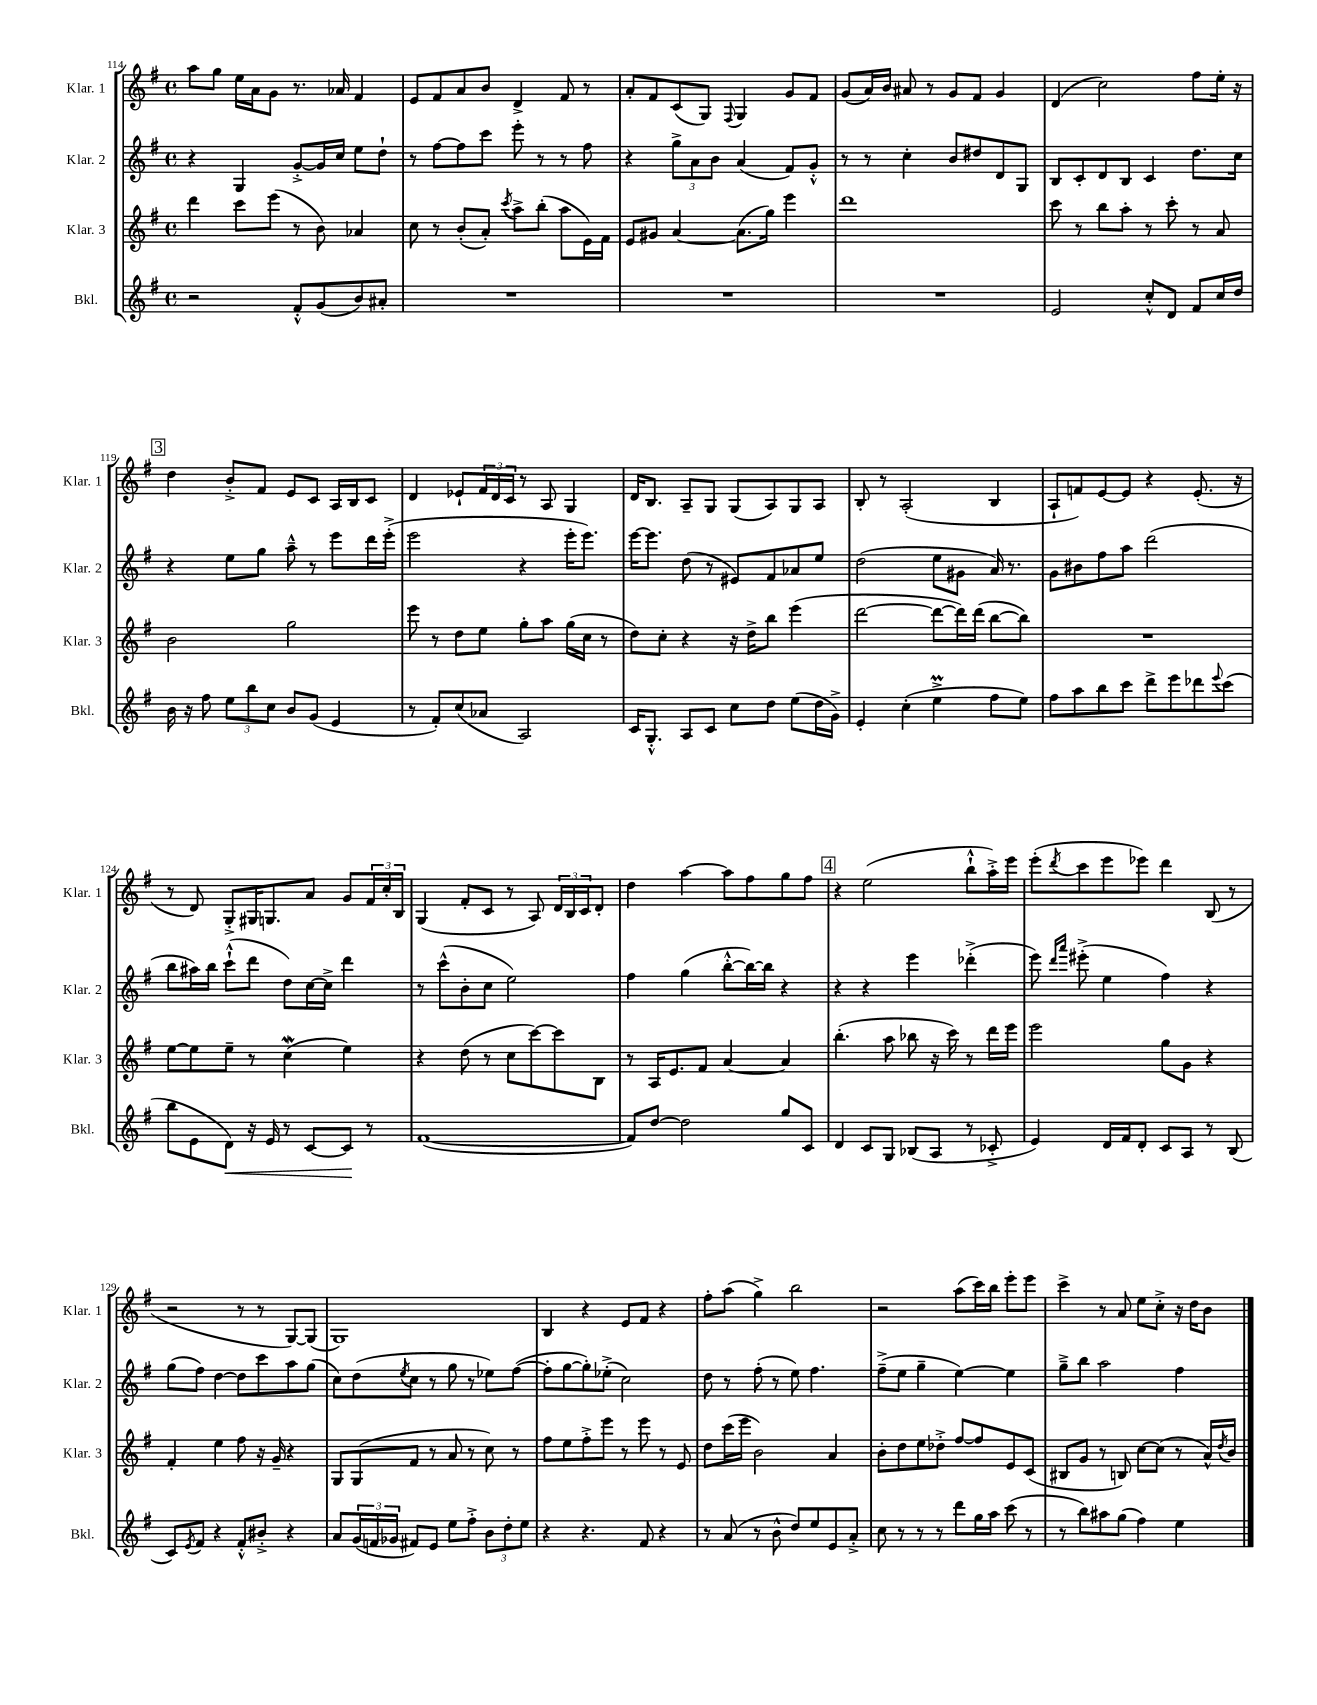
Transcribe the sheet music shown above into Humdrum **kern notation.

**kern	**kern	**kern	**kern
*staff4	*staff3	*staff2	*staff1
*clefG2	*clefG2	*clefG2	*clefG2
*k[f#]	*k[f#]	*k[f#]	*k[f#]
*M4/4	*M4/4	*M4/4	*M4/4
*met(c)	*met(c)	*met(c)	*met(c)
2r	4ddd	4r	8aa
.	.	.	8gg
.	8ccc	4G	16ee
.	.	.	16a
.	(8eee	.	8g
8f#'^^	8r	[8g'^	8.r
(8g	8b)	16g]	.
.	.	16cc	16a-
8b)	4a-	8ee	4f#
8a#'	.	8dd`	.
=	=	=	=
1r	8cc	8r	8e
.	8r	[8ff#	8f#
.	(8b'	8ff#]	8a
.	8a')	8ccc	8b
.	8qccc	.	.
.	8aa^	8eee'	4d^
.	(8bb'	8r	.
.	8aa	8r	8f#
.	16e)	8ff#	8r
.	16f#	.	.
=	=	=	=
1r	8e	4r	8a'
.	8g#	.	8f#
.	[4a	12gg^	(8c
.	.	12a	.
.	.	.	8G)
.	.	12b	.
.	.	.	8qqF#
.	(8.a]	(4a	4G
.	16gg)	.	.
.	4eee	8f#)	8g
.	.	8g'^^	8f#
=	=	=	=
1r	1ddd	8r	(8g
.	.	8r	16a)
.	.	.	16b
.	.	4cc'	8a#
.	.	.	8r
.	.	8b	8g
.	.	8dd#	8f#
.	.	8d	4g
.	.	8G	.
=	=	=	=
2e	8ccc	8B	(4d
.	8r	8c'	.
.	8bb	8d	2cc)
.	8aa'	8B	.
8cc'^^	8r	4c	.
8d	8ccc'	.	.
8f#	8r	8.dd	8ff#
16cc	8a	.	16ee'
16dd	.	16cc	16r
=	=	=	=
16b	2b	4r	4dd
16r	.	.	.
8ff#	.	.	.
12ee	.	8ee	8b'^
12bb	.	.	.
.	.	8gg	8f#
12cc	.	.	.
8b	2gg	8aa~^^	8e
(8g	.	8r	8c
4e	.	8eee	16A
.	.	.	16B
.	.	16ddd	8c
.	.	(16eee'^	.
=	=	=	=
8r	8eee	2eee	4d
8f#')	8r	.	.
(8cc	8dd	.	8e-`
8a-	8ee	.	24f#
.	.	.	24d
.	.	.	24c
2A)	8gg'	4r	8r
.	8aa	.	8A
.	(16gg	16eee'	4G
.	16cc	8.eee)	.
.	8r	.	.
=	=	=	=
16c	8dd)	[16eee	16d
8.G'^^	.	8.eee]	8.B
.	8cc'	.	.
8A	4r	(8dd	8A~
8c	.	8r	8G
8cc	16r	8e#)	(8G
.	16dd^	.	.
8dd	8bb	8f#	8A)
(8ee	(4eee	8a-	8G
16dd	.	8ee	8A
16g^)	.	.	.
=	=	=	=
4e'	[2ddd	(2dd	8B'
.	.	.	8r
(4cc'	.	.	(2A'
4ee^	8ddd_	8ee	.
.	16ddd])	8g#	.
.	(16ddd	.	.
8ff#	[8bb	16a)	4B
.	.	8.r	.
8ee)	8bb])	.	.
=	=	=	=
8ff#	1r	8g	8A`
8aa	.	8b#	8f)
8bb	.	8ff#	[8e
8ccc	.	8aa	8e]
8ddd^	.	(2ddd	4r
8eee	.	.	.
8ddd-	.	.	(8.e'
8qqeee	.	.	.
(8ccc	.	.	.
.	.	.	16r
=	=	=	=
8bb	[8ee	8bb	8r
8e	8ee]	16aa#)	8d)
.	.	16bb	.
8d)	8ee~	(8ccc`^^	8G'^
16r	8r	8ddd	16G#
16e	.	.	8.G
8r	(4cc	8dd)	.
[8c	.	[16cc	8a
.	.	16cc^]	.
8c]	4ee)	4ddd	8g
8r	.	.	24f#
.	.	.	24cc'
.	.	.	24B
=	=	=	=
([1f#	4r	8r	(4G
.	.	(8ccc^^	.
.	(8dd	8b'	8f#'
.	8r	8cc	8c
.	8cc	2ee)	8r
.	[8ccc)	.	8A)
.	8ccc]	.	24d
.	.	.	24B
.	.	.	24c
.	8B	.	8d'
=	=	=	=
8f#])	8r	4ff#	4dd
[8dd	16A	.	.
.	8.e	.	.
2dd]	.	(4gg	[4aa
.	8f#	.	.
.	[4a	[8bb'^^	8aa]
.	.	16bb_)	8ff#
.	.	16bb]	.
8gg	4a]	4r	8gg
8c	.	.	8ff#
=	=	=	=
4d	(4.bb'	4r	4r
8c	.	4r	(2ee
8G	8aa	.	.
(8B-	8bb-	4eee	.
8A	16r	.	.
.	16ccc)	.	.
8r	8r	(4ddd-'^	8bb`^^
8c-'^	16ddd	.	16aa'^)
.	16eee	.	16eee
=	=	=	=
4e)	2eee	8eee)	(8eee'
.	.	16qqddd	.
.	.	16qqaaa	8qddd
.	.	(8eee#'^	8ccc
16d	.	4ee	8eee
16f#	.	.	.
8d'	.	.	8eee-)
8c	8gg	4ff#)	4ddd
8A	8g	.	.
8r	4r	4r	(8B
(8B	.	.	8r
=	=	=	=
8c)	4f#'	(8gg	2r
8qe	.	.	.
8f#	.	8ff#)	.
4r	4ee	[4dd	.
8f#'^^	8ff#	8dd]	8r
8b#'^	16r	8ccc	8r
.	16g~	.	.
4r	4r	8aa	[8G)
.	.	(8gg	(8G]
=	=	=	=
8a	8G	8cc)	1G)
(24g	(8G	(8dd	.
24f	.	.	.
24g-	.	.	.
.	.	8qee	.
8f#)	8f#	8cc	.
8e	8r	8r	.
8ee	8a	8gg	.
8ff#'^	8r	8r	.
12b	8cc)	8ee-)	.
12dd'	.	.	.
.	8r	([8ff#	.
12ee	.	.	.
=	=	=	=
4r	8ff#	8ff#']	4B
.	8ee	[8gg	.
4.r	8ff#'^	8gg'])	4r
.	8eee	(8ee-'^	.
.	8r	2cc)	8e
8f#	8eee	.	8f#
4r	8r	.	4r
.	8e	.	.
=	=	=	=
8r	8dd	8dd	8ff#'
(8a	(16ccc	8r	(8aa
.	16eee	.	.
8r	2b)	(8ff#'	4gg^)
8b^^	.	8r	.
8dd)	.	8ee)	2bb
8ee	.	4.ff#	.
8e	4a	.	.
8a'^	.	.	.
=	=	=	=
8cc	8b'	(8ff#~^	2r
8r	8dd	8ee	.
8r	8ee	4gg~	.
8r	8dd-'^	.	.
8ddd	[8ff#	[4ee)	(8aa
16gg	8ff#]	.	16ccc)
16aa	.	.	16bb
(8ccc	8e	4ee]	8eee'
8r	(8c	.	8eee
=	=	=	=
8r	8B#	8gg~^	4ccc^
8bb)	8g	8bb	.
8aa#	8r	2aa	8r
(8gg	8B)	.	8a
4ff#)	[8cc	.	8ee
.	(8cc]	.	8cc'^
4ee	8r	4ff#	16r
.	.	.	16dd
.	16a^^)	.	8b
.	8qdd	.	.
.	16b	.	.
==	==	==	==
*-	*-	*-	*-
